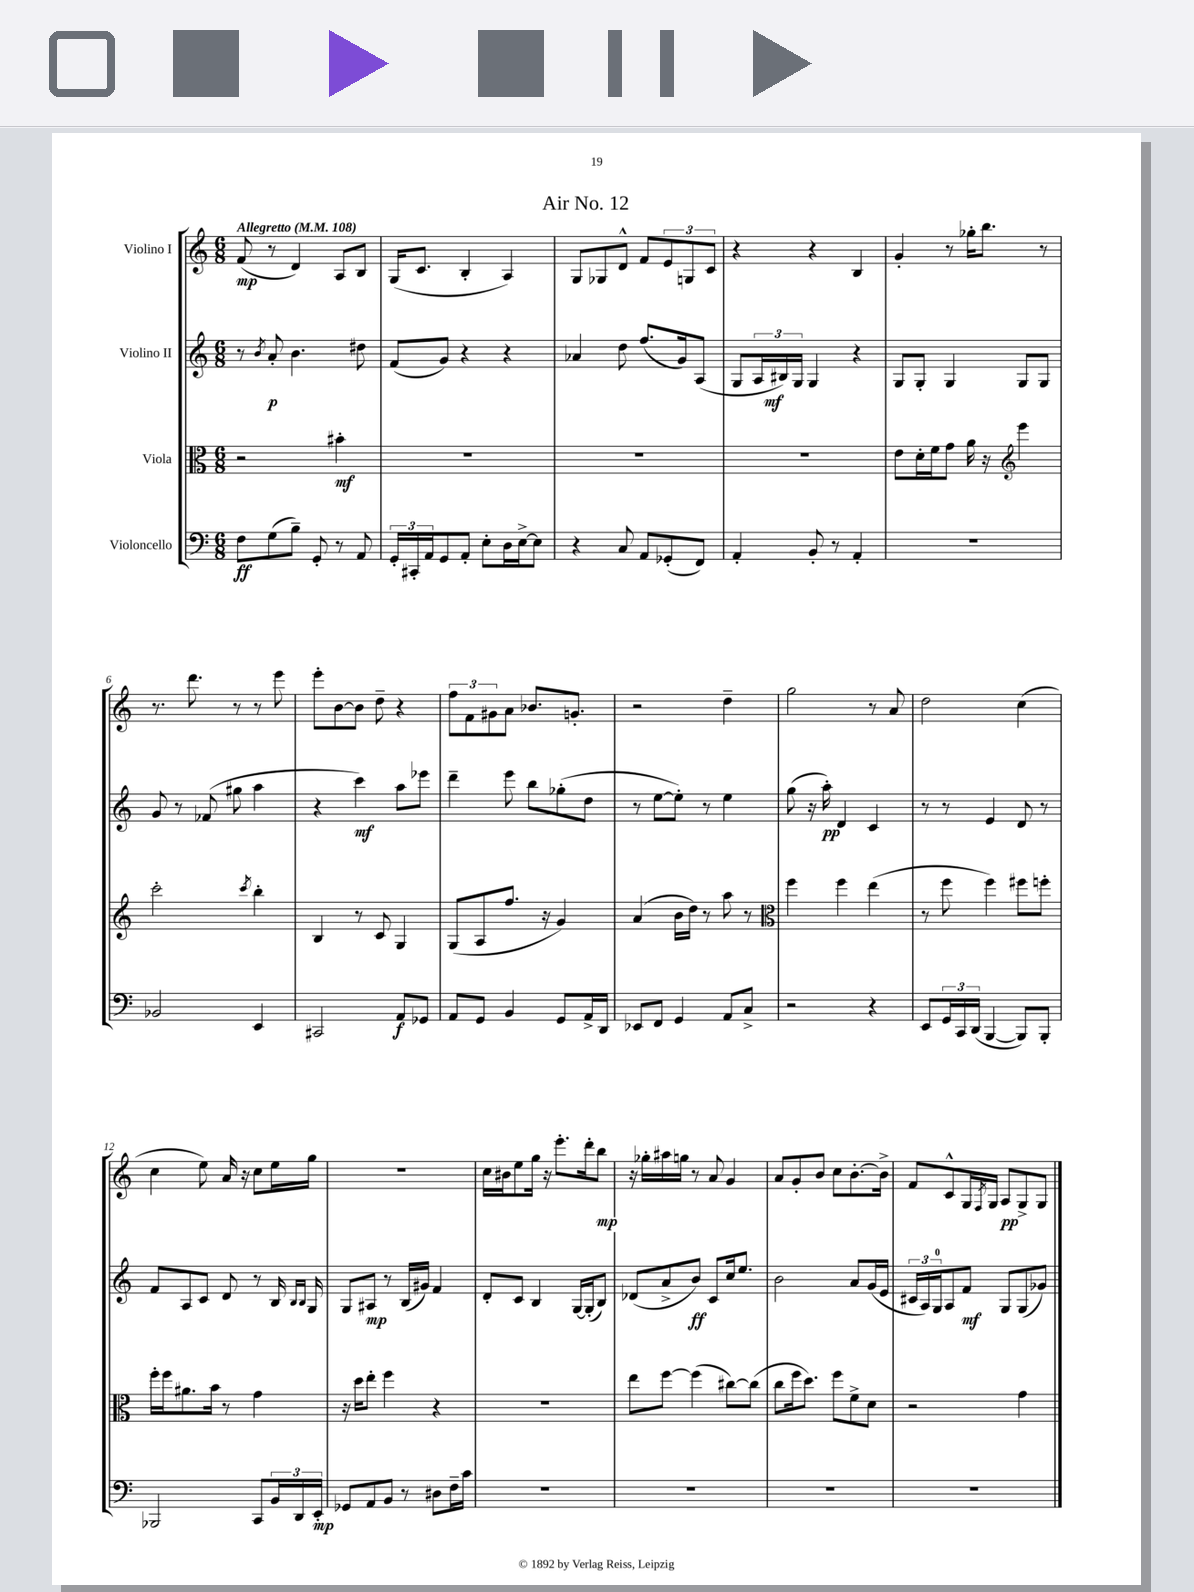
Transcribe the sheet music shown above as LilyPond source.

\header { title = "Air No. 12" }
<<
\new StaffGroup <<
\new Staff = "s0" \with { instrumentName = "Violino I" } {
    \clef treble \key c \major \numericTimeSignature \time 6/8 \tempo "Allegretto" 4 = 108
    f'8\mp( r8 d'4) a8 b8 |
    g16( c'8. b4-. a4) |
    g8 ges8 d'8-^ f'8 \tuplet 3/2 { e'8 g8 c'8 } |
    r4 r4 b4 |
    g'4-. r8 ges''16-. b''8. r8 |
    r8. d'''8. r8 r8 e'''8 |
    e'''8-. b'8~ b'8 d''8-- r4 |
    \tuplet 3/2 { f''8 f'8 gis'8 } a'8 bes'8. g'8.-. |
    r2 d''4-- |
    g''2 r8 a'8 |
    d''2 c''4( |
    c''4 e''8) a'16 r16 c''8 e''16 g''16 |
    R2. |
    c''16 bis'16 e''8 g''16 r16 e'''8.-. d'''16-. b''8\mp |
    r16 ges''16-. ais''16 g''16 r8 a'8 g'4 |
    a'8 g'8-. b'8 c''8 b'8.~-. b'16-> |
    f'8 c'8-^ g16 \acciaccatura { f8 } g16 a8\pp g8-> g8 \bar "|." |
}
\new Staff = "s1" \with { instrumentName = "Violino II" } {
    \clef treble \key c \major \numericTimeSignature \time 6/8
    r8 \acciaccatura { b'8 } a'8-.\p b'4. dis''8 |
    f'8( g'8) r4 r4 |
    aes'4 d''8 f''8.( g'16) a8( |
    g8 \tuplet 3/2 { a16 bis16\mf) g16 } g4 r4 |
    g8 g8-. g4 g8 g8 |
    g'8 r8 fes'8( gis''8 a''4 |
    r4 c'''4\mf) a''8 ees'''8 |
    d'''4-- e'''8 b''8 ges''8-.( d''8 |
    r8 e''8~ e''8-.) r8 e''4 |
    g''8( r16 a''16-.\pp) d'4 c'4 |
    r8 r8 e'4 d'8 r8 |
    f'8 a8 c'8 d'8 r8 b16 \grace { b16 b16 } g16 |
    g8 ais8\mp r8 b16( gis'16) f'4 |
    d'8-. c'8 b4 g16~ g16-.( b8) |
    des'8( a'8-> b'8\ff) c'8 c''16 e''8. |
    b'2 a'8 g'16( e'16 |
    \tuplet 3/2 { cis'16 a16) g16-0 } a8 f'8\mf g8 g8( ges'8) \bar "|." |
}
\new Staff = "s2" \with { instrumentName = "Viola" } {
    \clef alto \key c \major \numericTimeSignature \time 6/8
    r2 bis'4-.\mf |
    R2. |
    R2. |
    R2. |
    e'8 d'16-. f'16 g'8 a'16 r16 \clef treble e'''4 |
    c'''2-. \acciaccatura { c'''8 } b''4-. |
    b4 r8 c'8 g4 |
    g8( a8 f''8. r16 g'4) |
    a'4( b'16 d''16) r8 a''8 r8 |
    \clef alto f''4 f''4 e''4( |
    r8 f''8 f''4) fis''8 f''8-. |
    f''16-. f''16 ais'8. b'16 r8 g'4 |
    r16 d''16 e''8-. f''4 r4 |
    R2. |
    e''8 f''8~ f''4( cis''8~) cis''8( |
    c''8 f''16 d''8.) f''8 f'8-> d'8 |
    r2 g'4 \bar "|." |
}
\new Staff = "s3" \with { instrumentName = "Violoncello" } {
    \clef bass \key c \major \numericTimeSignature \time 6/8
    f8\ff g8( b8--) g,8-. r8 a,8 |
    \tuplet 3/2 { g,16-. cis,16-. a,16 } g,8 a,8-. e8-. d16 e16~-> e8 |
    r4 c8 a,8 ges,8-.( f,8) |
    a,4-. b,8-. r8 a,4-. |
    R2. |
    bes,2 e,4 |
    cis,2 a,8\f ges,8 |
    a,8 g,8 b,4 g,8 a,16-> d,16 |
    ees,8 f,8 g,4 a,8 c8-> |
    r2 r4 |
    e,8 \tuplet 3/2 { g,16 c,16 d,16( } b,,4~ b,,8) b,,8-. |
    bes,,2 c,8 \tuplet 3/2 { b,16 d,16 e,16-.\mp } |
    ges,8 a,8 b,8 r8 dis8 f16-- c'16 |
    R2. |
    R2. |
    R2. |
    R2. \bar "|." |
}
>>
>>
